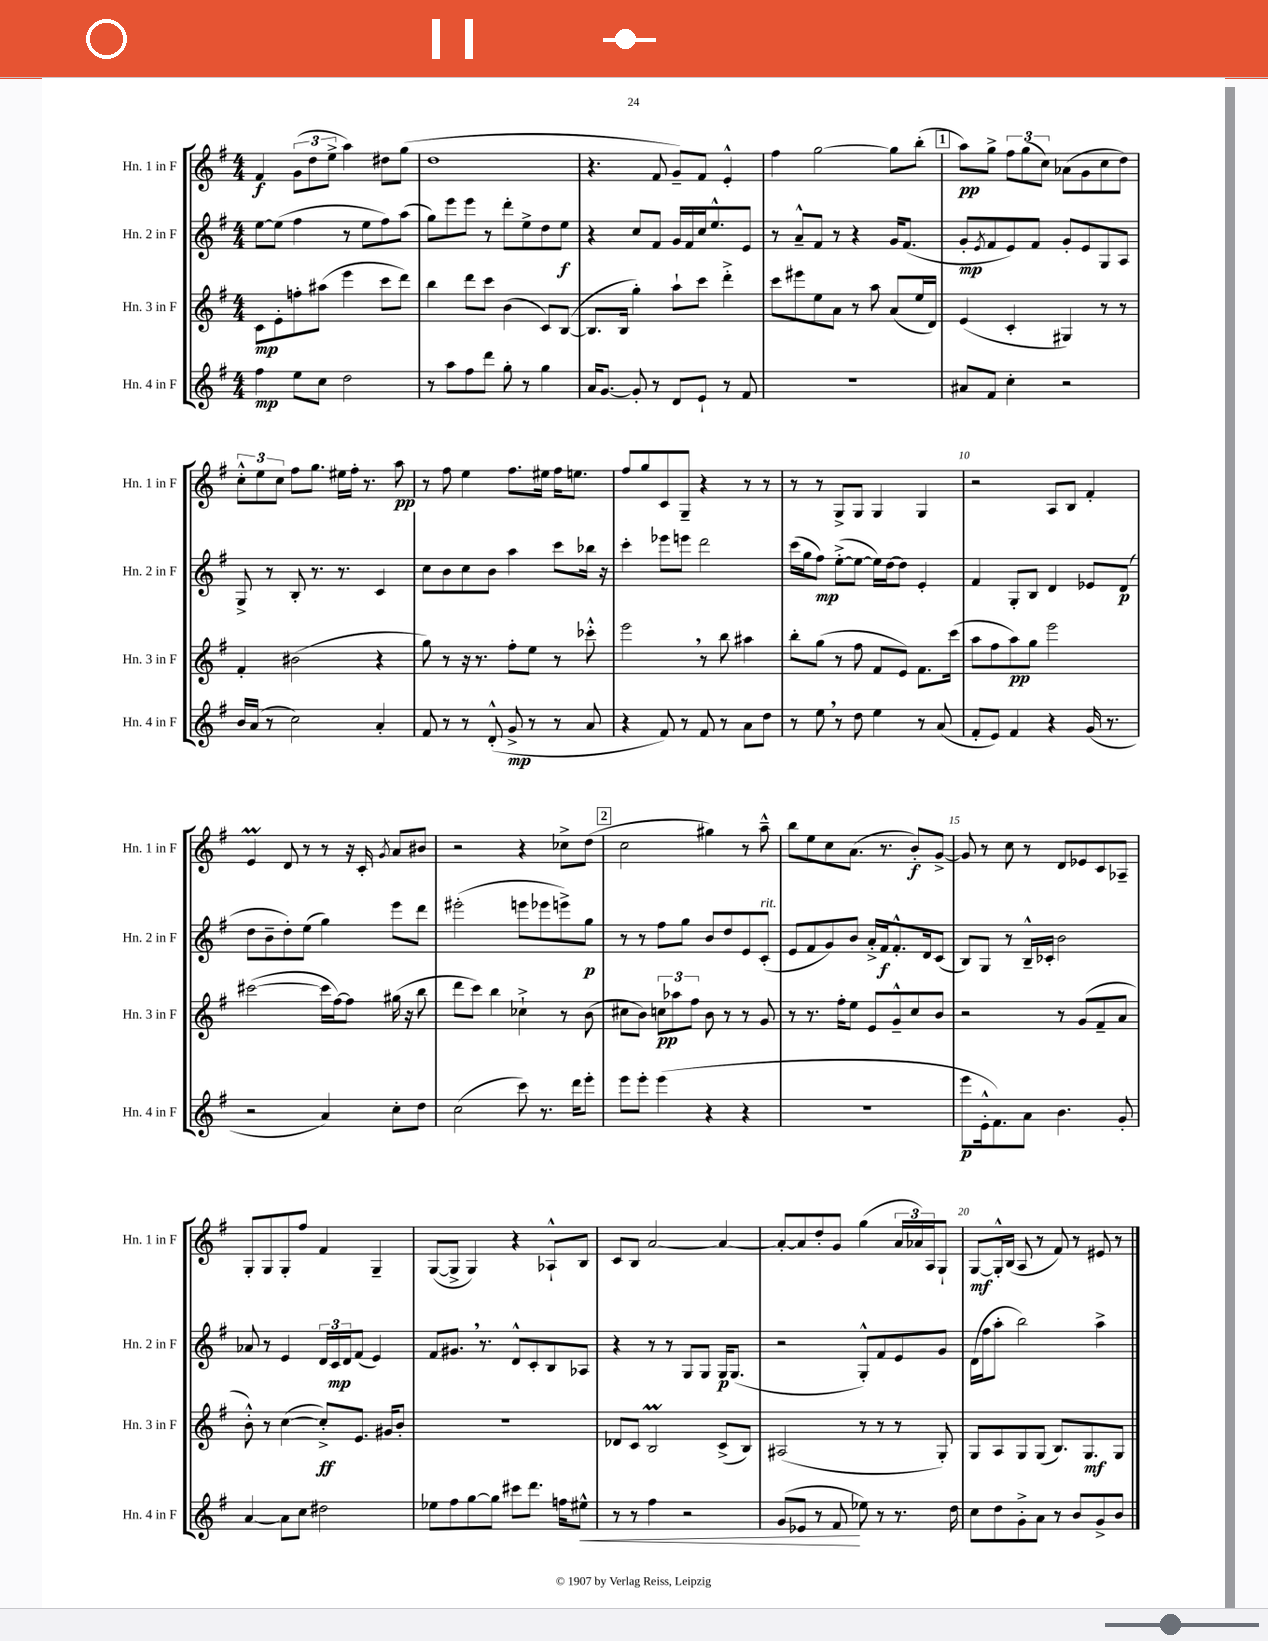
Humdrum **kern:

**kern	**dynam	**kern	**dynam	**kern	**dynam	**kern	**dynam
*part4	*part4	*part3	*part3	*part2	*part2	*part1	*part1
*staff4	*staff4	*staff3	*staff3	*staff2	*staff2	*staff1	*staff1
*I"Hn. 4 in F	*	*I"Hn. 3 in F	*	*I"Hn. 2 in F	*	*I"Hn. 1 in F	*
*I'Hn. 4 in F	*	*I'Hn. 3 in F	*	*I'Hn. 2 in F	*	*I'Hn. 1 in F	*
*clefG2	*	*clefG2	*	*clefG2	*	*clefG2	*
*k[f#]	*	*k[f#]	*	*k[f#]	*	*k[f#]	*
*M4/4	*	*M4/4	*	*M4/4	*	*M4/4	*
=1	=1	=1	=1	=1	=1	=1	=1
4ff#\	mp	8c\L	mp	[8ee\L	.	4f#/	f
.	.	8e'\	.	(8ee\J]	.	.	.
8ee\L	.	8ffn'\	.	4ff#\	.	(12g\L	.
.	.	.	.	.	.	12dd\	.
8cc\J	.	(8aa#X\J	.	.	.	.	.
.	.	.	.	.	.	12ee^\J	.
2dd\	.	4eee\	.	8r	.	4aa\)	.
.	.	.	.	8ee\L	.	.	.
.	.	8ccc\L	.	8ff#\)	.	8dd#X\L	.
.	.	8ddd\J)	.	(8aa\J	.	(8gg\J	.
=2	=2	=2	=2	=2	=2	=2	=2
8r	.	4bb\	.	8gg\L)	.	1dd	.
8aa\L	.	.	.	8eee\	.	.	.
8ff#\	.	8ddd\L	.	8eee\J	.	.	.
8ddd\J	.	8ccc\J	.	8r	.	.	.
8gg'\	.	(4b\	.	8ddd'\L	.	.	.
8r	.	.	.	8ee^\	.	.	.
4gg\	.	8c/L)	.	8dd\	.	.	.
.	.	([8B/J	.	8ee\J	f	.	.
=3	=3	=3	=3	=3	=3	=3	=3
16a/KL	.	8.B/L]	.	4r	.	4.r	.
[8.g/J	.	.	.	.	.	.	.
.	.	16B/Jk	.	.	.	.	.
8g'/]	.	4gg'\)	.	8cc/L	.	.	.
8r	.	.	.	8f#/J	.	8f#/	.
8d/L	.	8aa`\L	.	16g/LL	.	8g~/L)	.
.	.	.	.	16f#/	.	.	.
8e`/J	.	8ccc\J	.	16cc/J	.	8f#/J	.
.	.	.	.	8.ee^^/	.	.	.
8r	.	4ddd'^\	.	.	.	4e'^^/	.
8f#/	.	.	.	8e/J	.	.	.
=4	=4	=4	=4	=4	=4	=4	=4
1r	.	8ccc\L	.	8r	.	4ff#\	.
.	.	8eee#X\	.	8a~^^/L	.	.	.
.	.	8ee\	.	8f#/J	.	[2gg\	.
.	.	8a\J	.	8r	.	.	.
.	.	8r	.	4r	.	.	.
.	.	8aa\	.	.	.	.	.
.	.	(8a/L	.	16g/KL	.	8gg\L]	.
.	.	.	.	(8.f#/J	.	.	.
.	.	16ee/L	.	.	.	(8bb'\J	.
.	.	16d/JJ)	.	.	.	.	.
!!LO:REH:place=s1:t=1
=5	=5	=5	=5	=5	=5	=5	=5
8a#X/L	.	(4e/	.	8g'/L	mp	8aa\L)	pp
.	.	.	.	8qe/	.	.	.
8f#/J	.	.	.	8f#/	.	8gg^\J	.
4cc'\	.	4c'/	.	8e/)	.	12ff#\L	.
.	.	.	.	.	.	(12gg\	.
.	.	.	.	8f#/J	.	.	.
.	.	.	.	.	.	12cc\J)	.
2r	.	4G#X/)	.	8g'/L	.	(8a-X\L	.
.	.	.	.	8e/	.	8g\	.
.	.	8r	.	8G/	.	8cc\	.
.	.	8r	.	8A/J	.	8dd\J)	.
!!LO:LB:g=z
=6	=6	=6	=6	=6	=6	=6	=6
16b/LL	.	4f#'/	.	8G^/	.	12cc'^^\L	.
(16a/JJ	.	.	.	.	.	.	.
.	.	.	.	.	.	12ee\	.
8r	.	.	.	8r	.	.	.
.	.	.	.	.	.	12cc\J	.
2cc\)	.	(2b#X\	.	8B'/	.	8ff#\L	.
.	.	.	.	8.r	.	8.gg\J	.
.	.	.	.	8.r	.	16ee#X\LL	.
.	.	.	.	.	.	16ff#'\JJ	.
.	.	.	.	.	.	8.r	.
4a'/	.	4r	.	4c/	.	.	.
.	.	.	.	.	.	8aa\	pp
=7	=7	=7	=7	=7	=7	=7	=7
8f#/	.	8gg\)	.	8cc\L	.	8r	.
8r	.	8r	.	8b\	.	8ff#\	.
8r	.	16r	.	8cc\	.	4ee\	.
.	.	8.r	.	.	.	.	.
(8d'^^/	.	.	.	8b\J	.	.	.
8g^/	mp	8ff#'\L	.	4aa\	.	8.ff#\L	.
8r	.	8ee\J	.	.	.	.	.
.	.	.	.	.	.	16ee#X\Jk	.
8r	.	8r	.	8ccc\L	.	16ff#\KL	.
.	.	.	.	.	.	8.een\J	.
8a/	.	8ccc-X'^^\	.	16bb-X\Jk	.	.	.
.	.	.	.	16r	.	.	.
=8	=8	=8	=8	=8	=8	=8	=8
4r	.	2eee,\	.	4ccc'\	.	8ff#/L	.
.	.	.	.	.	.	8gg/	.
8f#/)	.	.	.	8eee-X\L	.	8c/	.
8r	.	.	.	8eeen\J	.	8G~/J	.
8f#/	.	8r	.	2ddd\	.	4r	.
8r	.	8bb\	.	.	.	.	.
8a\L	.	4aa#X\	.	.	.	8r	.
8dd\J	.	.	.	.	.	8r	.
=9	=9	=9	=9	=9	=9	=9	=9
8r	.	8bb'\L	.	(16ccc\LL	.	8r	.
.	.	.	.	16gg\J	.	.	.
8ee,\	.	(8gg\J	.	8ff#\J)	mp	8r	.
8r	.	8r	.	([8ee'^\L	.	8G^/L	.
8dd\	.	8ff#\	.	8ee\J_	.	8G/J	.
4ee\	.	8f#/L	.	16ee\LL])	.	4G/	.
.	.	.	.	[16dd\J	.	.	.
.	.	8e/J)	.	8dd\J]	.	.	.
8r	.	8.f#\L	.	4e'/	.	4G/	.
(8a/	.	.	.	.	.	.	.
.	.	(16ccc\Jk	.	.	.	.	.
=10	=10	=10	=10	=10	=10	=10	=10
8f#'/L	.	8aa\L	.	4f#/	.	2r	.
8e/J)	.	8ff#\	.	.	.	.	.
4f#/	.	8aa\)	pp	8G'/L	.	.	.
.	.	8gg\J	.	8B/J	.	.	.
4r	.	2eee\	.	4d/	.	8A/L	.
.	.	.	.	.	.	8B/J	.
(16g/	.	.	.	8e-X/L	.	4f#'/	.
8.r	.	.	.	.	.	.	.
.	.	.	.	(8d/J	p	.	.
!!LO:LB:g=z
=11	=11	=11	=11	=11	=11	=11	=11
2r	.	([2ccc#X\	.	8dd\L	.	4eM/	.
.	.	.	.	8b~\	.	.	.
.	.	.	.	8dd'\)	.	8d/	.
.	.	.	.	(8ee\J	.	8r	.
4a/)	.	16ccc#\LL]	.	4gg\)	.	8r	.
.	.	[16ff#\J)	.	.	.	.	.
.	.	8ff#\J]	.	.	.	16r	.
.	.	.	.	.	.	16c'/	.
.	.	.	.	.	.	8qg/	.
8cc'\L	.	(16gg#X\	.	8eee\L	.	8a/L	.
.	.	16r	.	.	.	.	.
8dd\J	.	8bb\	.	8ddd\J	.	8b#X/J	.
=12	=12	=12	=12	=12	=12	=12	=12
(2cc\	.	8ddd\L	.	(2eee#X'\	.	2r	.
.	.	8ccc\J)	.	.	.	.	.
.	.	4bb\	.	.	.	.	.
8ccc\)	.	4cc-X`^\	.	8eeen\L	.	4r	.
8.r	.	.	.	8eee-X\	.	.	.
.	.	8r	.	8eeen^\)	.	8cc-X^\L	.
16ddd\KL	.	.	.	.	.	.	.
8eee'\J	.	(8b\	.	8gg\J	p	(8dd\J	.
!!LO:REH:place=s1:t=2
=13	=13	=13	=13	=13	=13	=13	=13
8eee\L	.	8cc#X\L	.	8r	.	2cc\	.
8eee'\J	.	8b\J)	.	8r	.	.	.
(4eee\	.	12ccn\L	pp	8ff#\L	.	.	.
.	.	12aa-X\	.	.	.	.	.
.	.	.	.	8gg\J	.	.	.
.	.	12ff#\J	.	.	.	.	.
4r	.	8b\	.	8b/L	.	4gg#X\)	.
.	.	8r	.	8dd/	.	.	.
4r	.	8r	.	8e/	.	8r	.
!	!	!	!	!LO:TX:a:i:t=rit.	!	!	!
.	.	8g/	.	(8c'/J	.	8aa~^^\	.
=14	=14	=14	=14	=14	=14	=14	=14
1r	.	8r	.	8e/L	.	8bb\L	.
.	.	8.r	.	8f#/	.	8ee\	.
.	.	.	.	8g/)	.	8cc\	.
.	.	16ff#'\KL	.	.	.	.	.
.	.	8ee\J	.	8b/J	.	(8.a\J	.
.	.	8e/L	.	16a'^/LL	.	.	.
.	.	.	.	16f#/J	f	8.r	.
.	.	8g~^^/	.	8.f#'^^/	.	.	.
.	.	8cc/	.	.	.	8b'/L)	f
.	.	.	.	16d/k	.	.	.
.	.	8b/J	.	(8c/J	.	[8g^/J	.
=15	=15	=15	=15	=15	=15	=15	=15
8eee\L	p	2r	.	8B/L)	.	8g/]	.
16e'^^\k	.	.	.	8G/J	.	8r	.
8.f#\)	.	.	.	.	.	.	.
.	.	.	.	8r	.	8cc\	.
8a\J	.	.	.	16B~^^/LL	.	8r	.
.	.	.	.	16c-X'/JJ	.	.	.
4.b\	.	8r	.	2b\	.	8d/L	.
.	.	(8g/L	.	.	.	8e-X/	.
.	.	8f#~/	.	.	.	8c/	.
8g'/	.	8a/J	.	.	.	8A-X~/J	.
!!LO:LB:g=z
=16	=16	=16	=16	=16	=16	=16	=16
[4a/	.	8b'^^\)	.	8a-X/	.	8G'/L	.
.	.	8r	.	8r	.	8G/	.
8a\L]	.	([4cc\	.	4e/	.	8G'/	.
8cc\J	.	.	.	.	.	8ff#/J	.
2dd#X\	.	8cc'^/L])	ff	24d/LL	.	4f#/	.
.	.	.	.	24c/	mp	.	.
.	.	.	.	24d/J	.	.	.
.	.	8.e/J	.	(8f#/J	.	.	.
.	.	.	.	4e/)	.	4G~/	.
.	.	16g#X/KL	.	.	.	.	.
.	.	8b'/J	.	.	.	.	.
=17	=17	=17	=17	=17	=17	=17	=17
8ee-X\L	.	1r	.	8f#/L	.	([8G/L	.
8ff#\	.	.	.	8.g#X,/J	.	8G^/J]	.
[8gg\	.	.	.	.	.	4G/)	.
.	.	.	.	8.r	.	.	.
8gg\J]	.	.	.	.	.	.	.
8ccc#X\L	.	.	.	8d^^/L	.	4r	.
8.ddd\J	.	.	.	8c'/	.	.	.
.	.	.	.	8B/	.	8A-X`^^/L	.
16ffn\KL	.	.	.	.	.	.	.
!	!LO:HP:b	!	!	!	!	!	!
8ee#X^^\J	<	.	.	8A-X/J	.	8B/J	.
=18	=18	=18	=18	=18	=18	=18	=18
8r	.	8d-X/L	.	4r	.	8c/L	.
8r	.	8c/J	.	.	.	8B/J	.
4ff#\	.	2Bm/	.	8r	.	[2a/	.
.	.	.	.	8r	.	.	.
2r	.	.	.	8G/L	.	.	.
.	.	.	.	8G/J	.	.	.
.	.	(8c^/L	.	16G/KL	p	4a/_	.
.	.	.	.	(8.G/J	.	.	.
.	.	8B/J)	.	.	.	.	.
=19	=19	=19	=19	=19	=19	=19	=19
(8g/L	.	(2A#X/	.	2r	.	8a'/L_	.
8e-X/J	.	.	.	.	.	8a/]	.
8r	.	.	.	.	.	8dd'/	.
8f#/	.	.	.	.	.	8g/J	.
8ee-X\)	[	8r	.	8G'^^/L)	.	(4gg\	.
8r	.	8r	.	8f#/	.	.	.
8.r	.	8r	.	8e/	.	24a/LL	.
.	.	.	.	.	.	24a-X/)	.
.	.	.	.	.	.	24A/J	.
.	.	8G'/)	.	8g/J	.	8G`/J	.
16dd\	.	.	.	.	.	.	.
=20	=20	=20	=20	=20	=20	=20	=20
8cc\L	.	8G/L	.	(16d\LL	.	[8G/L	mf
.	.	.	.	16ff#\J	.	.	.
8dd\	.	8A/	.	8aa'\J	.	16G'^^/L]	.
.	.	.	.	.	.	(16B/JJ	.
8g'^\	.	8G/	.	2bb\)	.	8A/	.
8a\J	.	(8G/J	.	.	.	8r	.
8r	.	8.B/L)	.	.	.	8f#/)	.
8b/L	.	.	.	.	.	8r	.
.	.	8.G/	mf	.	.	.	.
8g^/	.	.	.	4aa^\	.	8e#X/	.
8b/J	.	8G/J	.	.	.	8r	.
==	==	==	==	==	==	==	==
*-	*-	*-	*-	*-	*-	*-	*-
